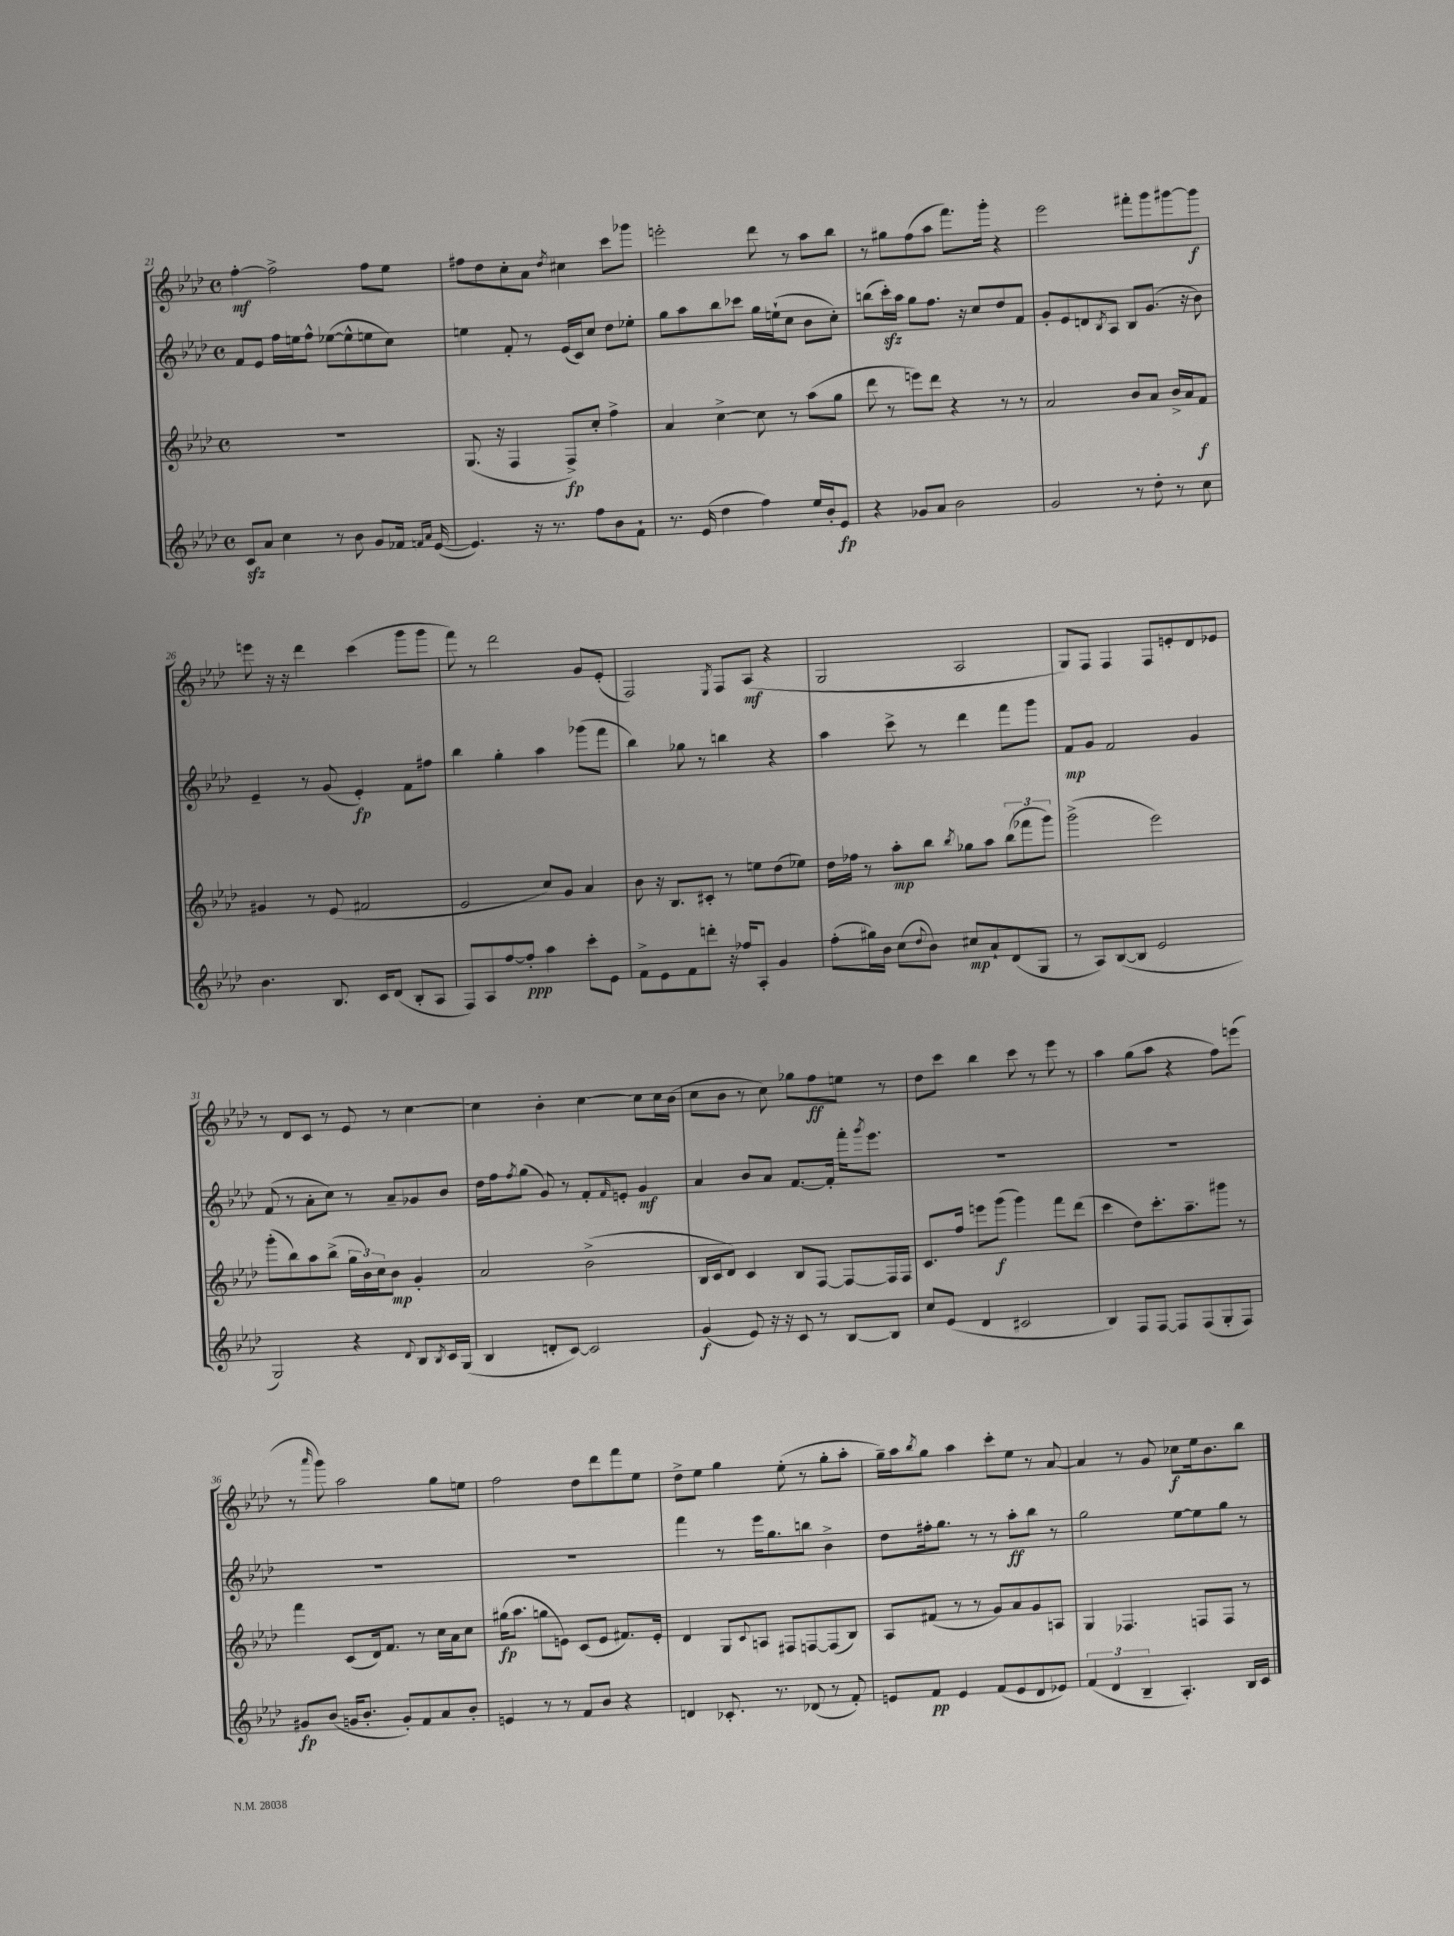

**kern	**dynam	**kern	**dynam	**kern	**dynam	**kern	**dynam
*part4	*part4	*part3	*part3	*part2	*part2	*part1	*part1
*staff4	*staff4	*staff3	*staff3	*staff2	*staff2	*staff1	*staff1
*clefG2	*	*clefG2	*	*clefG2	*	*clefG2	*
*k[b-e-a-d-]	*	*k[b-e-a-d-]	*	*k[b-e-a-d-]	*	*k[b-e-a-d-]	*
*M4/4	*	*M4/4	*	*M4/4	*	*M4/4	*
*met(c)	*	*met(c)	*	*met(c)	*	*met(c)	*
=21	=21	=21	=21	=21	=21	=21	=21
8czz/L	.	1r	.	8f/L	.	[4ff'\	mf
8a-/J	.	.	.	8e-/J	.	.	.
4cc\	.	.	.	16ff\LL	.	2ff^\]	.
.	.	.	.	16een\J	.	.	.
.	.	.	.	8ff^^\J	.	.	.
8r	.	.	.	([8ee-X\L	.	.	.
8b-\	.	.	.	8ee-^^\]	.	.	.
8g/L	.	.	.	8een\	.	8ff\L	.
16f-X/Jk	.	.	.	8cc\J)	.	8ee-\J	.
16qqfn/LL	.	.	.	.	.	.	.
16qqa-/JJ	.	.	.	.	.	.	.
([16e-/	.	.	.	.	.	.	.
=22	=22	=22	=22	=22	=22	=22	=22
4.e-/])	.	(8.G/	.	4een\	.	8ff#X\L	.
.	.	.	.	.	.	8dd-\	.
.	.	16r	.	.	.	.	.
.	.	4F/	.	8f'/	.	8cc'\	.
16r	.	.	.	8r	.	8a-\J	.
8.r	.	.	.	.	.	.	.
.	.	.	.	.	.	8qdd-/	.
.	.	8F^/L)	fp	(16e-/LL	.	4cc#X\	.
.	.	.	.	16c/J)	.	.	.
8ff\L	.	8cc'/J	.	8cc/J	.	.	.
8b-\	.	4ff^\	.	8dd-\L	.	8ccc\L	.
8f`\J	.	.	.	8ee-X'\J	.	8ggg-X\J	.
=23	=23	=23	=23	=23	=23	=23	=23
8.r	.	4a-/	.	8gg\L	.	2eeen'\	.
.	.	.	.	8aa-\	.	.	.
(16e-/	.	.	.	.	.	.	.
4dd-\	.	[4cc^\	.	8bb-\	.	.	.
.	.	.	.	8ccc-X\J	.	.	.
4ff\)	.	8cc\]	.	16gg\LL	.	8ddd-\	.
.	.	.	.	(16een`\J	.	.	.
.	.	8r	.	8cc\J	.	8r	.
16ee-/LL	.	(8aa-\L	.	8b-\L	.	8aa-\L	.
16b-'/J	.	.	.	.	.	.	.
8e-/J	fp	8gg\J	.	8cc'\J)	.	8bb-\J	.
=24	=24	=24	=24	=24	=24	=24	=24
4r	.	8ddd-\	.	(8bbn\L	.	8r	.
.	.	8r	.	16ccczz'\L)	.	8gg#X\L	.
.	.	.	.	16aa-\JJ	.	.	.
8g-X/L	.	8eeen\L)	.	8gg\L	.	(8ff\	.
8a-/J	.	8ddd-\J	.	8.ff\J	.	8aa-\J	.
2b-\	.	4r	.	.	.	8.fff\L)	.
.	.	.	.	16r	.	.	.
.	.	.	.	8cc/L	.	.	.
.	.	.	.	.	.	16ggg'\Jk	.
.	.	8r	.	8dd-/	.	4r	.
.	.	8r	.	8f/J	.	.	.
=25	=25	=25	=25	=25	=25	=25	=25
2g/	.	2a-/	.	8g'/L	.	2eee-\	.
.	.	.	.	8e-/	.	.	.
.	.	.	.	8dn/	.	.	.
.	.	.	.	8qB-/	.	.	.
.	.	.	.	8A-/J	.	.	.
8r	.	8b-/L	.	8B-/L	.	8fff#X'\L	.
8dd-'\	.	8a-/J	.	(8.g/J	.	8ggg\	.
8r	.	16b-^/LL	.	.	.	[8ggg#X\	.
.	.	16a-/J	.	16r	.	.	.
8cc\	.	8f/J	f	8b-\)	.	8ggg#\J]	f
!!LO:LB:g=z
=26	=26	=26	=26	=26	=26	=26	=26
4.b-\	.	4g#X/	.	4e-~/	.	8eeen\	.
.	.	.	.	.	.	16r	.
.	.	.	.	.	.	16r	.
.	.	8r	.	8r	.	4ddd-\	.
8.B-/	.	(8e-/	.	(8g/	.	.	.
.	.	2f#X/	.	4e-'/)	fp	(4ccc\	.
16c/KL	.	.	.	.	.	.	.
(8d-/J	.	.	.	.	.	.	.
8B-'/L	.	.	.	8f\L	.	8ggg\L	.
8A-/J	.	.	.	8ff#X\J	.	8ggg\J	.
=27	=27	=27	=27	=27	=27	=27	=27
8F/L)	.	2e-/	.	4bb-\	.	8fff\)	.
8A-/	.	.	.	.	.	8r	.
[8ff/	.	.	.	4gg'\	.	2ddd-\	.
8ff'/J]	ppp	.	.	.	.	.	.
4aa-\	.	8cc/L)	.	4aa-\	.	.	.
.	.	8g/J	.	.	.	.	.
8ccc'\L	.	4a-/	.	(8ggg-X\L	.	8g/L	.
8e-\J	.	.	.	8fff\J	.	(8e-'/J	.
=28	=28	=28	=28	=28	=28	=28	=28
8f^\L	.	8b-\	.	4bb-\)	.	2F/)	.
8e-\	.	16r	.	.	.	.	.
.	.	8.B-/L	.	.	.	.	.
8f\	.	.	.	8gg-X\	.	.	.
8dddn'\J	.	8c#X'/J	.	8r	.	.	.
.	.	.	.	.	.	8qE-/	.
16r	.	8r	.	4bbn\	.	8F/L	.
16ff-X/KL	.	.	.	.	.	.	.
8A-'/J	.	8een\L	.	.	.	(8A-/J	mf
4g/	.	(8dd-\	.	4r	.	4r	.
.	.	8ee-X\J)	.	.	.	.	.
=29	=29	=29	=29	=29	=29	=29	=29
(8ff'\L	.	16dd-\LL	.	4aa-\	.	2G/	.
.	.	16ff-X\JJ	.	.	.	.	.
16gg#X\L)	.	8r	.	.	.	.	.
16b-\JJ	.	.	.	.	.	.	.
(8cc\L	.	8aa-'\L	mp	8ccc^\	.	.	.
8qqdd-/	.	.	.	.	.	.	.
8b-\J)	.	8bb-\J	.	8r	.	.	.
.	.	8qbb-/	.	.	.	.	.
8cc#X/L	mp	8gg-X\L	.	4ddd-\	.	2A-/	.
8a-`/	.	8aa-\J	.	.	.	.	.
(8d-/	.	(12bb-\L	.	8fff\L	.	.	.
.	.	12fff-X\	.	.	.	.	.
8G/J	.	.	.	8ggg\J	.	.	.
.	.	12ggg\J)	.	.	.	.	.
=30	=30	=30	=30	=30	=30	=30	=30
8r	.	(2ggg^\	.	8f/L	mp	8G/L)	.
8A-/L)	.	.	.	8g/J	.	8F/J	.
([8B-/	.	.	.	2f/	.	4F/	.
8B-/J]	.	.	.	.	.	.	.
2e-/	.	2eee-\)	.	.	.	8F/L	.
.	.	.	.	.	.	8en'/	.
.	.	.	.	4g/	.	8d-/	.
.	.	.	.	.	.	8e-X/J	.
!!LO:LB:g=z
=31	=31	=31	=31	=31	=31	=31	=31
2G/)	.	(8ggg'\L	.	(8f/	.	8r	.
.	.	8bb-\)	.	8r	.	8d-/L	.
.	.	8aa-\	.	8a-'\L	.	8c/J	.
.	.	(8bb-^\J	.	8cc\J)	.	8r	.
4r	.	24gg\LL	.	8r	.	8e-/	.
.	.	24b-\)	.	.	.	.	.
.	.	24cc\J	.	.	.	.	.
.	.	8b-\J	mp	8a-~/L	.	8r	.
8qqd-/	.	.	.	.	.	.	.
8B-/L	.	4g'/	.	8g-X/	.	[4cc\	.
8qB-/	.	.	.	.	.	.	.
16c/L	.	.	.	8b-/J	.	.	.
(16G/JJ	.	.	.	.	.	.	.
=32	=32	=32	=32	=32	=32	=32	=32
4B-/	.	2a-/	.	16dd-\LL	.	4cc\]	.
.	.	.	.	16ff\J	.	.	.
.	.	.	.	8qff/	.	.	.
.	.	.	.	(8gg\J	.	.	.
8dn'/L	.	.	.	8g/)	.	4b-'\	.
[8c/J)	.	.	.	8r	.	.	.
2c/]	.	(2b-^\	.	8f'/L	.	[4cc\	.
.	.	.	.	16qqf/	.	.	.
.	.	.	.	8en'/J	.	.	.
.	.	.	.	4g/	mf	8cc\L]	.
.	.	.	.	.	.	16cc\L	.
.	.	.	.	.	.	(16b-\JJ	.
=33	=33	=33	=33	=33	=33	=33	=33
(4g/	f	16B-/LL	.	4a-/	.	8cc\L	.
.	.	16c/J	.	.	.	.	.
.	.	8d-/J)	.	.	.	8b-\J	.
8e-/)	.	4c/	.	8b-/L	.	8r	.
16r	.	.	.	8a-/J	.	8cc\)	.
16r	.	.	.	.	.	.	.
8c/	.	8B-/L	.	[8.f/L	.	8gg-X\L	.
8r	.	[8F/J	.	.	.	8ff\	ff
.	.	.	.	16f'/Jk]	.	.	.
[8B-/L	.	8F/L_	.	16fff'\KL	.	8een\J	.
.	.	.	.	8qggg/	.	.	.
.	.	.	.	8.eee-\J	.	.	.
8B-/J]	.	16F/L]	.	.	.	8r	.
.	.	16F/JJ	.	.	.	.	.
=34	=34	=34	=34	=34	=34	=34	=34
8cc/L	.	8.c/L	.	1r	.	8dd-\L	.
(8e-/J	.	.	.	.	.	8ccc\J	.
.	.	16ff/Jk	.	.	.	.	.
4d-/	.	8eeen\L	.	.	.	4bb-\	.
.	.	(8ggg\J	f	.	.	.	.
2c#X/	.	4ggg\)	.	.	.	8ccc\	.
.	.	.	.	.	.	8r	.
.	.	8fff\L	.	.	.	8eee-\	.
.	.	(8ddd-\J	.	.	.	8r	.
=35	=35	=35	=35	=35	=35	=35	=35
4B-/)	.	4ccc\	.	1r	.	4aa-\	.
8F/L	.	8dd-\L)	.	.	.	(8gg\L	.
[8F/J	.	8.ccc'\	.	.	.	8aa-\J	.
8F/L]	.	.	.	.	.	4r	.
.	.	8.aa-~\	.	.	.	.	.
(8F/	.	.	.	.	.	.	.
8G'/	.	8ggg#X\J	.	.	.	8ff\L)	.
8F/J)	.	8r	.	.	.	(8eeen\J	.
!!LO:LB:g=z
=36	=36	=36	=36	=36	=36	=36	=36
8g#X/L	fp	4fff\	.	1r	.	8r	.
.	.	.	.	.	.	16qqaaa-/	.
(8b-/J	.	.	.	.	.	8ggg\)	.
16gn/KL	.	(8c/L	.	.	.	2aa-\	.
8.b-'/J	.	.	.	.	.	.	.
.	.	16d-/k)	.	.	.	.	.
.	.	8.f/J	.	.	.	.	.
8g'/L)	.	.	.	.	.	.	.
8f/	.	8r	.	.	.	.	.
8a-/	.	16cc\LL	.	.	.	8gg\L	.
.	.	16a-\J	.	.	.	.	.
8b-'/J	.	8cc\J	.	.	.	8een\J	.
=37	=37	=37	=37	=37	=37	=37	=37
4en/	.	(16gg#X\KL	fp	1r	.	2ff\	.
.	.	8.aa-\J	.	.	.	.	.
8r	.	8ggn\L	.	.	.	.	.
8r	.	8en\J)	.	.	.	.	.
8f/L	.	(8c/L	.	.	.	8dd-\L	.
8b-/J	.	8e/J	.	.	.	8ddd-\	.
4r	.	8.f#X/L)	.	.	.	8fff\	.
.	.	.	.	.	.	8ee-\J	.
.	.	16e'/Jk	.	.	.	.	.
=38	=38	=38	=38	=38	=38	=38	=38
4dn/	.	4d-/	.	4fff\	.	8dd-^\L	.
.	.	.	.	.	.	8ee-\J	.
8.c-X'/	.	8G/L	.	8r	.	4gg\	.
.	.	8qqc/	.	.	.	.	.
.	.	8An/J	.	16eee-\KL	.	.	.
8.r	.	.	.	8.gg\	.	.	.
.	.	8F#X/L	.	.	.	(8ee-'\	.
(8d-X/	.	[8Fn/	.	8bbn\J	.	8r	.
8r	.	(8F/]	.	4b-^\	.	8gg'\L	.
8f'/)	.	8B-/J)	.	.	.	8aa-'\J	.
=39	=39	=39	=39	=39	=39	=39	=39
8en/L	.	8A-/L	.	8dd-\L	.	16gg~\LL)	.
.	.	.	.	.	.	16aa-\J	.
.	.	.	.	.	.	8qbb-/	.
8f/J	pp	(8f#X/J	.	16ff#X'\k	.	8gg\J	.
.	.	.	.	8.gg\J	.	.	.
4e/	.	8r	.	.	.	4aa-\	.
.	.	8r	.	8r	.	.	.
(8f/L	.	8g/L)	.	8r	.	8ccc'\L	.
8e/	.	8a-/	.	8aa-'\L	ff	8ee-\J	.
8d-/	.	8g/	.	8bb-\J	.	8r	.
8e-X/J)	.	8An/J	.	8r	.	[8a-/	.
=40	=40	=40	=40	=40	=40	=40	=40
(6f/	.	4G/	.	2gg\	.	4a-/]	.
6d-/	.	.	.	.	.	.	.
.	.	4.F-X/	.	.	.	8r	.
6B-~/	.	.	.	.	.	.	.
.	.	.	.	.	.	8g/	.
4.A-'/)	.	.	.	[8ee-\L	.	8cc-X\L	f
.	.	8Fn/L	.	8ee-\]	.	16ee-\k	.
.	.	.	.	.	.	8.b-\	.
.	.	8F/J	.	8gg\J	.	.	.
16B-/LL	.	8r	.	8r	.	8bb-\J	.
16c/JJ	.	.	.	.	.	.	.
==	==	==	==	==	==	==	==
*-	*-	*-	*-	*-	*-	*-	*-
